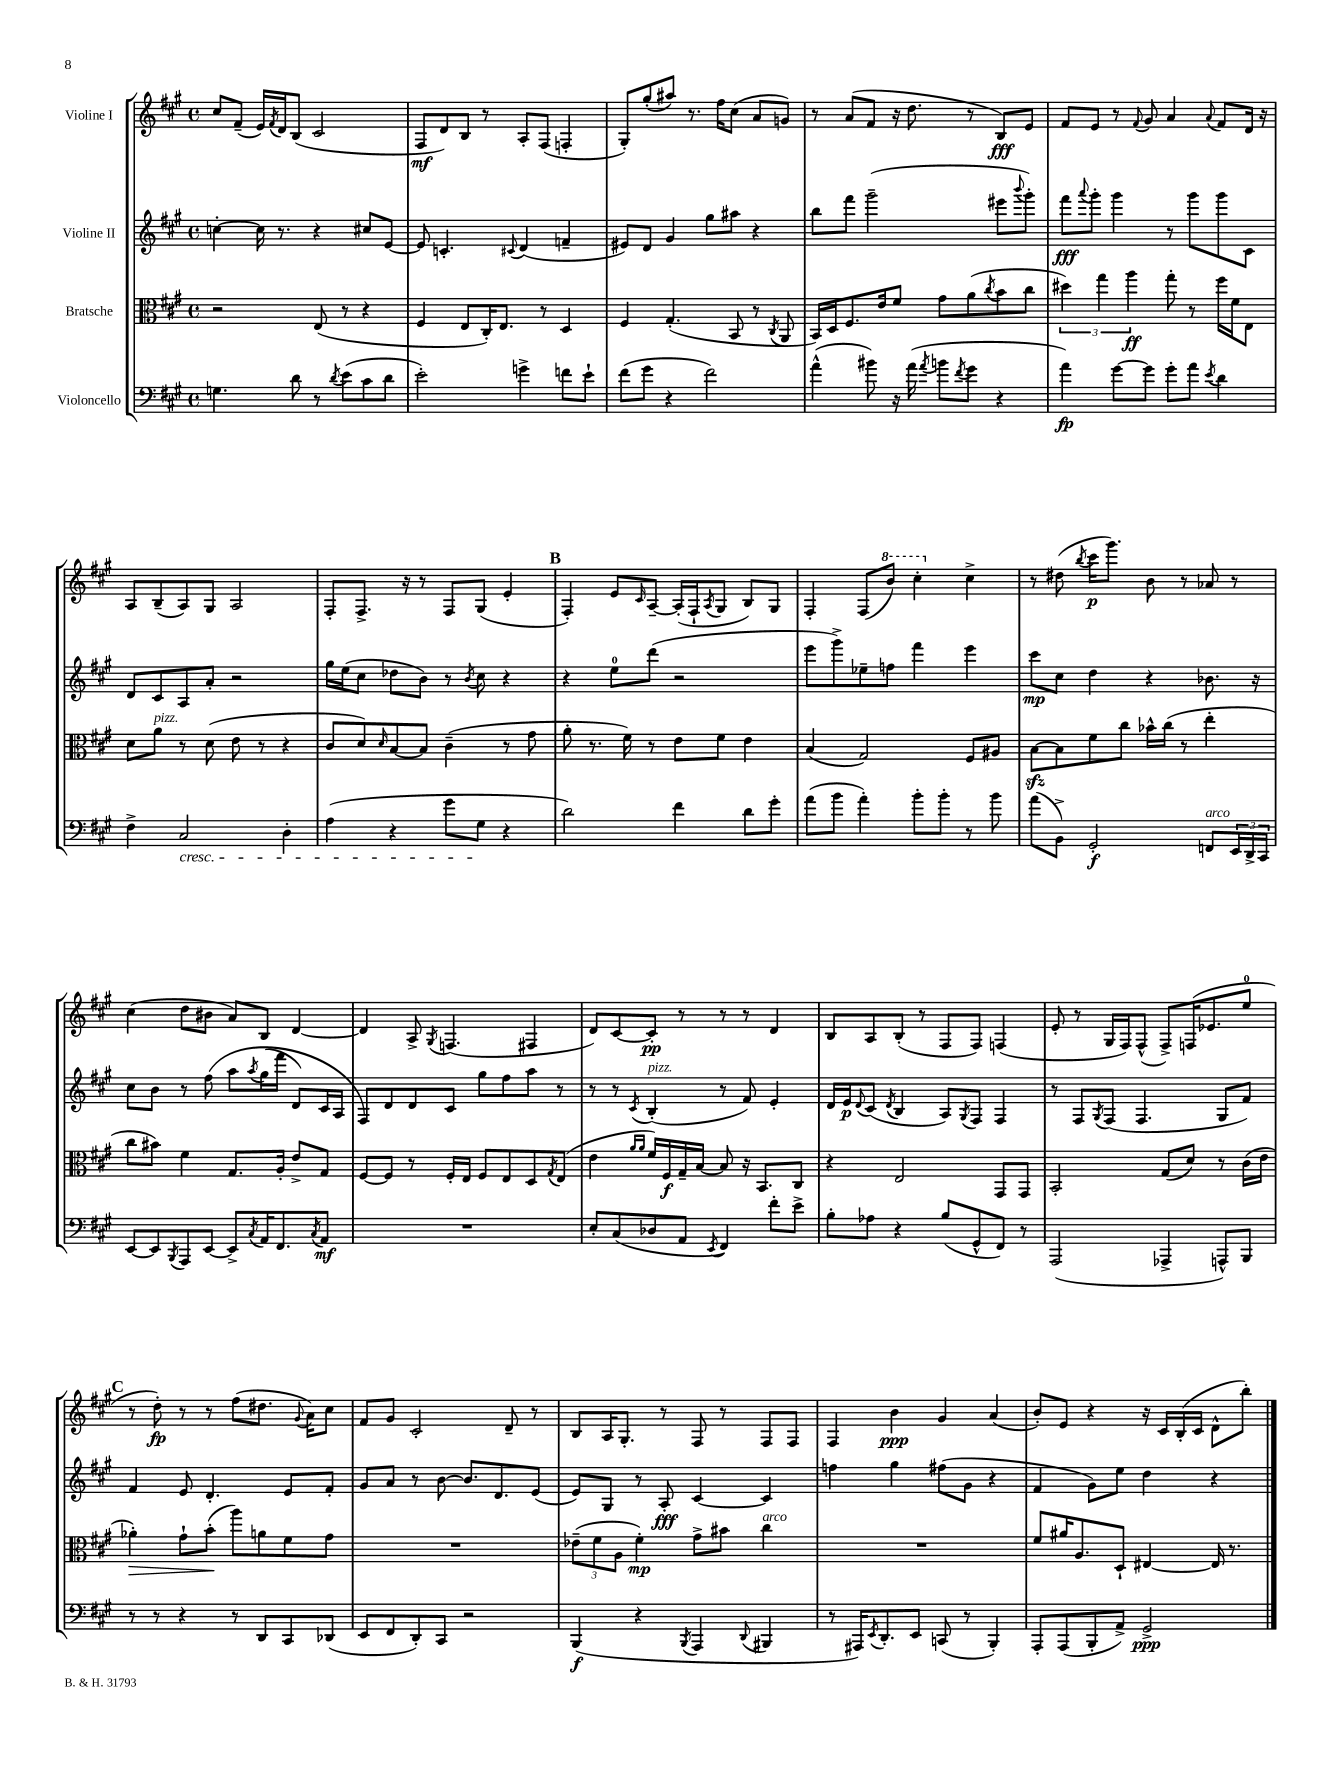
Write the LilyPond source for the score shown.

<<
\new StaffGroup <<
\new Staff = "s0" \with { instrumentName = "Violine I" } {
    \clef treble \key a \major \defaultTimeSignature \time 4/4
    cis''8 fis'8--( e'16) \acciaccatura { fis'8 } d'16 b8( cis'2 |
    fis8\mf d'8) b8 r8 a8-. fis8( f4-. |
    gis8-.) gis''8-.( ais''8) r8. fis''16 cis''8( a'8 g'8) |
    r8 a'8( fis'8 r16 d''8. r8 b8\fff) e'8 |
    fis'8 e'8 r8 \appoggiatura { fis'8 } gis'8 a'4 \appoggiatura { a'8 } fis'8 d'16 r16 |
    a8 b8--( a8) gis8 a2 |
    fis8-. fis8.-> r16 r8 fis8 gis8( e'4-. |
    \mark \markup { \bold "B" } fis4-.) e'8 \grace { cis'16 } a8~-- a16-.( fis16-! \acciaccatura { a8 } gis8 b8) gis8 |
    fis4-. fis8( \ottava #1 b''8) cis'''4-. \ottava #0 cis''4-> |
    r8 dis''8( \acciaccatura { b''8 } cis'''16\p gis'''8.) b'8 r8 aes'8 r8 |
    cis''4( d''8 bis'8 a'8) b8 d'4~ |
    d'4 a8-> \acciaccatura { gis8 } f4.( fis4 |
    d'8) cis'8~ cis'8-.\pp r8 r8 r8 d'4 |
    b8 a8 b8-.( r8 fis8 fis8) f4( |
    e'8-. r8 gis16 fis16) fis8-^( fis8->) f16( ees'8. e''8-0 |
    \mark \markup { \bold "C" } r8 d''8-.\fp) r8 r8 fis''8( dis''8. \appoggiatura { gis'8 } a'16) cis''8 |
    fis'8 gis'8 cis'2-. d'8-- r8 |
    b8 a16 gis8.-. r8 fis8 r8 fis8 fis8 |
    fis4 b'4\ppp gis'4 a'4( |
    b'8-.) e'8 r4 r16 cis'16 b16-.( cis'16 d'8-^ b''8-.) \bar "|." |
}
\new Staff = "s1" \with { instrumentName = "Violine II" } {
    \clef treble \key a \major \defaultTimeSignature \time 4/4
    c''4~-. c''16 r8. r4 cis''8 e'8~ |
    e'8 c'4.-. \appoggiatura { cis'8 } d'4( f'4-- |
    eis'8) d'8 gis'4 gis''8 ais''8 r4 |
    b''8 fis'''8 gis'''2--( eis'''8 \appoggiatura { b'''8 } gis'''8-.) |
    fis'''8\fff \appoggiatura { a'''8 } gis'''8-. gis'''4 r8 gis'''8 gis'''8 cis'8 |
    d'8 cis'8 a8 a'8-. r2 |
    gis''16 e''16( cis''8 des''8 b'8) r8 \acciaccatura { b'8 } cis''8 r4 |
    \mark \markup { \bold "B" } r4 e''8-0 d'''8( r2 |
    e'''8 gis'''8->) ees''8-- f''8 fis'''4 e'''4 |
    cis'''8\mp cis''8 d''4 r4 bes'8. r16 |
    cis''8 b'8 r8 fis''8\( a''8 \acciaccatura { a''8 } gis''16( fis'''16 d'8) cis'16 a16 |
    fis8\) d'8 d'8 cis'8 gis''8 fis''8 a''8 r8 |
    r8 r8 \acciaccatura { cis'8 } b4-.^\markup { \italic "pizz." }( r8 fis'8) e'4-. |
    d'16 e'16\p \appoggiatura { d'8 } cis'8( \acciaccatura { d'8 } b4 a8) \acciaccatura { gis8 } fis8 fis4 |
    r8 fis8 \acciaccatura { gis8 } fis8( fis4. gis8 fis'8) |
    \mark \markup { \bold "C" } fis'4 e'8 d'4.-. e'8 fis'8-. |
    gis'8 a'8 r8 b'8~ b'8. d'8. e'8( |
    e'8) gis8 r8 a8-.\fff cis'4~ cis'4 |
    f''4 gis''4 fis''8( gis'8 r4 |
    fis'4 gis'8) e''8 d''4 r4 \bar "|." |
}
\new Staff = "s2" \with { instrumentName = "Bratsche" } {
    \clef alto \key a \major \defaultTimeSignature \time 4/4
    r2 e8( r8 r4 |
    fis4 e8 cis16-.) e8. r8 d4 |
    fis4 gis4.-.( b,8 r8 \acciaccatura { cis8 } a,8 |
    b,16) d16 fis8. e'16 fis'8 gis'8 a'8( \acciaccatura { cis''8 } b'8 cis''8 |
    \tuplet 3/2 { dis''4) gis''4 a''4\ff } gis''8-. r8 fis''16 fis'16 e8 |
    d'8 a'8^\markup { \italic "pizz." } r8 d'8( e'8 r8 r4 |
    cis'8 d'8) \grace { d'16 } b8~ b8 cis'4--( r8 gis'8 |
    \mark \markup { \bold "B" } a'8-. r8. fis'16) r8 e'8 fis'8 e'4 |
    b4( gis2) fis8 ais8 |
    b8~\sfz b8 fis'8 cis''8 bes'16-^ cis''16( r8 e''4-. |
    cis''8 bis'8) fis'4 gis8. a16-. e'8-> gis8 |
    fis8~ fis8 r8 fis16-. e16 fis8 e8 d8 \acciaccatura { gis8 } e8( |
    e'4 \grace { a'16 a'16 } fis'16) fis16\f gis16-- b16~ b8 r16 b,8. cis8 |
    r4 e2 gis,8 gis,8 |
    b,2-. gis8( d'8) r8 cis'16( e'16 |
    \mark \markup { \bold "C" } aes'4-.\>) gis'8-! b'8-.\!( a''8) a'8 fis'8 gis'8 |
    R1 |
    \tuplet 3/2 { ees'8--( fis'8 a8 } fis'4-.\mp) gis'8-> bis'8 cis''4^\markup { \italic "arco" } |
    R1 |
    fis'8 ais'16 a8. d8-! eis4~ eis16 r8. \bar "|." |
}
\new Staff = "s3" \with { instrumentName = "Violoncello" } {
    \clef bass \key a \major \defaultTimeSignature \time 4/4
    g4. d'8 r8 \acciaccatura { d'8 } e'8( cis'8 d'8 |
    e'2-.) g'4-> f'8 e'8-! |
    fis'8( gis'8 r4 fis'2) |
    a'4-^( bis'8) r16 a'16( \acciaccatura { a'8 } b'8 \acciaccatura { fis'8 } gis'8 r4 |
    a'4\fp) gis'8~ gis'8 gis'8-. a'8 \acciaccatura { e'8 } d'4 |
    fis4-> cis2\cresc d4-. |
    a4( r4 gis'8 gis8\! r4 |
    \mark \markup { \bold "B" } d'2) fis'4 d'8 gis'8-. |
    a'8( b'8 a'4-.) b'8-. b'8-. r8 b'8 |
    a'8( b,8->) gis,2-.\f f,8^\markup { \italic "arco" } \tuplet 3/2 { e,16 d,16-> cis,16 } |
    e,8~ e,8 \acciaccatura { b,,8 } a,,8 e,8~ e,8-> \acciaccatura { cis8 } a,16 fis,8. \acciaccatura { cis8 } a,8\mf |
    R1 |
    e8-. cis8( des8 a,8 \acciaccatura { e,8 } fis,4) fis'8-. e'8-> |
    b8-. aes8 r4 b8( gis,8-^ fis,8) r8 |
    a,,2( aes,,4-> a,,8-^) b,,8 |
    \mark \markup { \bold "C" } r8 r8 r4 r8 d,8 cis,8 des,8( |
    e,8 fis,8 d,8-.) cis,8 r2 |
    b,,4\f( r4 \acciaccatura { b,,8 } a,,4 \appoggiatura { d,8 } bis,,4 |
    r8 ais,,16) \acciaccatura { e,8 } d,8.-. e,8 c,8( r8 b,,4-.) |
    a,,8-. a,,8( b,,8-. a,8->) gis,2->\ppp \bar "|." |
}
>>
>>
\layout { \context { \Score \remove "Bar_number_engraver" } }
